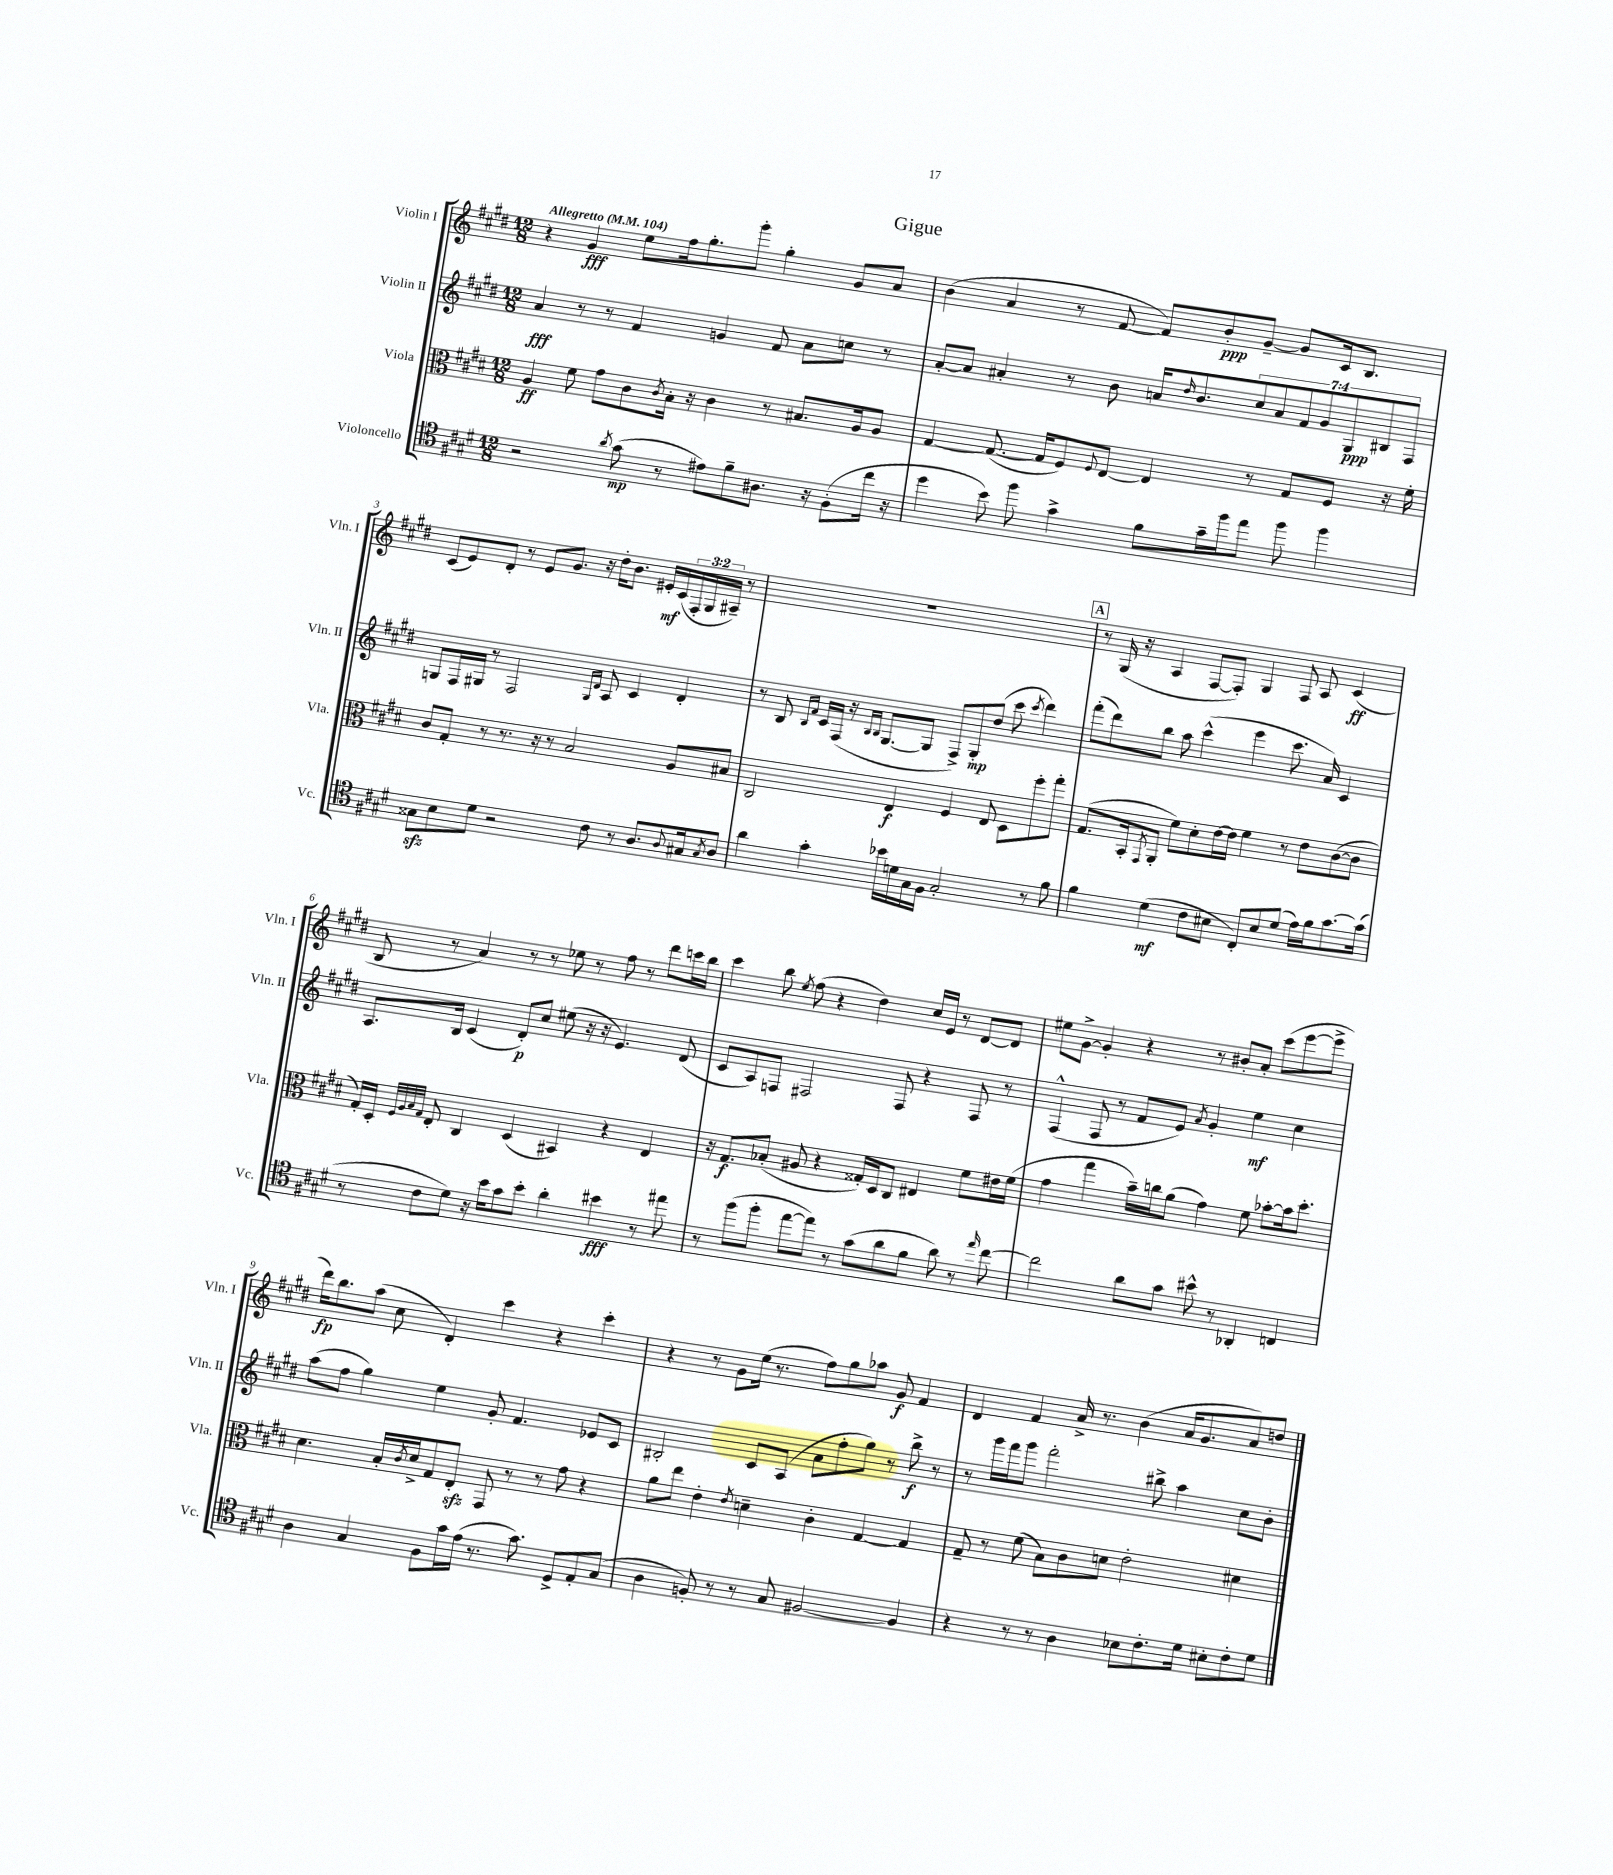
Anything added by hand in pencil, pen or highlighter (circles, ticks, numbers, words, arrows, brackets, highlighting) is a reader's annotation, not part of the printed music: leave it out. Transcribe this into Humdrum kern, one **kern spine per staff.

**kern	**dynam	**kern	**dynam	**kern	**dynam	**kern	**dynam
*part4	*part4	*part3	*part3	*part2	*part2	*part1	*part1
*staff4	*staff4	*staff3	*staff3	*staff2	*staff2	*staff1	*staff1
*I"Violoncello	*	*I"Viola	*	*I"Violin II	*	*I"Violin I	*
*I'Vc.	*	*I'Vla.	*	*I'Vln. II	*	*I'Vln. I	*
*clefC4	*	*clefC3	*	*clefG2	*	*clefG2	*
*k[f#c#g#d#]	*	*k[f#c#g#d#]	*	*k[f#c#g#d#]	*	*k[f#c#g#d#]	*
*M12/8	*	*M12/8	*	*M12/8	*	*M12/8	*
*MM104	*	*MM104	*	*MM104	*	*MM104	*
=1	=1	=1	=1	=1	=1	=1	=1
!	!	!	!	!	!	!LO:TX:a:B:t=Allegretto	!
2r	.	4A/	ff	4a/	fff	4r	.
.	.	8f#\	.	8r	.	4g#/	fff
.	.	8g#\L	.	8r	.	.	.
8qa/	.	.	.	.	.	.	.
(8g#\	mp	8c#\	.	4f#/	.	8ee\L	.
.	.	8qc#/	.	.	.	.	.
8r	.	16B'\Jk	.	.	.	16ff#\k	.
.	.	16r	.	.	.	8.gg#'\	.
8e#X\L)	.	4c#\	.	4gn/	.	.	.
8f#~\	.	.	.	.	.	8ggg#'\J	.
8.A#X\J	.	8r	.	8f#/	.	4gg#'\	.
.	.	8.B#X/L	.	8a\L	.	.	.
16r	.	.	.	.	.	.	.
(8F#'\L	.	.	.	8ccn\J	.	8g#/L	.
.	.	16A/k	.	.	.	.	.
16cc#\Jk	.	8A/J	.	8r	.	8a/J	.
16r	.	.	.	.	.	.	.
=2	=2	=2	=2	=2	=2	=2	=2
4dd#\	.	[4G#/	.	[8a'/L	.	(4b\	.
.	.	.	.	8a/J]	.	.	.
8b\)	.	(8.G#/_	.	4a#X'/	.	4a/	.
8ff#\	.	.	.	.	.	.	.
.	.	16G#/KL]	.	.	.	.	.
4g#^\	.	8F#/)	.	8r	.	8r	.
.	.	8qqF#/	.	.	.	.	.
.	.	[8E/J	.	8b\	.	[8f#/	.
8f#\L	.	4E/]	.	16an/KL	.	8f#/L])	.
.	.	.	.	16qqdd#/	.	.	.
.	.	.	.	8.b/	.	.	.
16g#~\L	.	.	.	.	.	8b'/	ppp
16ff#\J	.	.	.	.	.	.	.
8ee\J	.	8r	.	14cc#/	.	[8g#~/J	.
.	.	.	.	14a/	.	.	.
8ff#\	.	8G#/L	.	.	.	8g#/L]	.
.	.	.	.	14f#/	.	.	.
.	.	.	.	14g#/	.	.	.
4ff#\	.	8F#/J	.	.	.	16c#/k	.
.	.	.	.	14G#/	ppp	.	.
.	.	.	.	.	.	8.B/J	.
.	.	.	.	14B#X/	.	.	.
.	.	16r	.	.	.	.	.
.	.	.	.	14F#/J	.	.	.
.	.	16f#'\	.	.	.	.	.
!!LO:LB:g=z
=3	=3	=3	=3	=3	=3	=3	=3
8G##Xzz\L	.	8c#/L	.	8Gn/L	.	(8c#/L	.
8B\	.	8G#'/J	.	16F#/L	.	8e/)	.
.	.	.	.	16G#X/JJ	.	.	.
8d#\J	.	8r	.	8r	.	8d#'/J	.
2r	.	8.r	.	2F#/	.	8r	.
.	.	.	.	.	.	8e/L	.
.	.	16r	.	.	.	.	.
.	.	8r	.	.	.	8.g#/J	.
.	.	2B/	.	.	.	.	.
.	.	.	.	.	.	16r	.
.	.	.	.	16qqG#/LL	.	.	.
.	.	.	.	16qqd#/JJ	.	.	.
8c#\	.	.	.	8A/	.	16dd#'\KL	.
.	.	.	.	.	.	8.b\J	.
8r	.	.	.	4c#/	.	.	.
8.A/L	.	.	.	.	.	16e#X'/LL	mf
.	.	.	.	.	.	(16c#/	.
.	.	8A/L	.	4d#'/	.	24F#'/	.
.	.	.	.	.	.	24G#/	.
8qqA/	.	.	.	.	.	.	.
16G#X/k	.	.	.	.	.	.	.
.	.	.	.	.	.	24A#X~/JJ)	.
8qG#/	.	.	.	.	.	.	.
8A/J	.	8B#X/J	.	.	.	8r	.
=4	=4	=4	=4	=4	=4	=4	=4
4a\	.	2C#/	.	8r	.	1.r	.
.	.	.	.	8B/	.	.	.
.	.	.	.	16qqB/LL	.	.	.
.	.	.	.	16qqf#/JJ	.	.	.
4g#'\	.	.	.	16c#/LL	.	.	.
.	.	.	.	(16F#/JJ	.	.	.
.	.	.	.	16r	.	.	.
.	.	.	.	16qqB/LL	.	.	.
.	.	.	.	16qqB/JJ	.	.	.
.	.	.	.	[8.G#/L	.	.	.
16b-X\LL	.	4E/	f	.	.	.	.
16dn\	.	.	.	.	.	.	.
16G#\	.	.	.	8G#/J]	.	.	.
16F#\JJ	.	.	.	.	.	.	.
2G#'/	.	4F#/	.	8F#^/L)	.	.	.
.	.	.	.	8G#'/	mp	.	.
.	.	8E/	.	(8dd#/J	.	.	.
.	.	8D#\L	.	8ccc#\	.	.	.
.	.	.	.	8qccc#/	.	.	.
8r	.	8ff#'\	.	4ddd#\)	.	.	.
8f#\	.	8gg#'\J	.	.	.	.	.
!!LO:REH:place=s1:t=A
=5	=5	=5	=5	=5	=5	=5	=5
4f#\	.	(8.G#/L	.	(8fff#'\L	.	8r	.
.	.	.	.	8ddd#\)	.	(16G#/	.
.	.	16BB'/k	.	.	.	16r	.
.	.	8qGG#/	.	.	.	.	.
(4d#\	mf	8AA'/J	.	8bb\J	.	4A/	.
.	.	8f#\L)	.	8aa\	.	.	.
8c#\L	.	8d#'\	.	(4ccc#^^\	.	[8F#/L	.
8B#X\J	.	[16e\L	.	.	.	8F#'/J])	.
.	.	16e\JJ]	.	.	.	.	.
8C#'/L)	.	4f#\	.	4eee\	.	4G#/	.
8B#/	.	.	.	.	.	.	.
(8d#/J	.	8r	.	8.ccc#\	.	8F#/	.
16e\LL)	.	8e\L	.	.	.	8A/	.
16f#\J	.	.	.	16a/)	.	.	.
[8.g#\	.	([8c#\	.	4c#/	.	(4c#/	ff
.	.	8c#\J]	.	.	.	.	.
(16g#\Jk]	.	.	.	.	.	.	.
!!LO:LB:g=z
=6	=6	=6	=6	=6	=6	=6	=6
8r	.	16G#'/LL)	.	8.A/L	.	8B/	.
.	.	16D#'/JJ	.	.	.	.	.
.	.	32qqF#/LLL	.	.	.	.	.
.	.	32qqA/	.	.	.	.	.
.	.	32qqB/	.	.	.	.	.
.	.	32qqG#/JJJ	.	.	.	.	.
8c#\L	.	8E'/	.	.	.	8r	.
.	.	.	.	16B/Jk	.	.	.
8d#\J)	.	4C#/	.	(4c#/	.	4a/)	.
16r	.	.	.	.	.	.	.
16b\KL	.	.	.	.	.	.	.
8g#\	.	(4D#/	.	8d#'/L)	p	8r	.
8b'\J	.	.	.	8cc#/J	.	8r	.
4a'\	.	4BB#X/)	.	(8ee#X\	.	8ee-X\	.
.	.	.	.	16r	.	8r	.
.	.	.	.	16r	.	.	.
4b#X\	fff	4r	.	4.e/)	.	8ff#\	.
.	.	.	.	.	.	8r	.
8r	.	4E/	.	.	.	8ddd#\L	.
8ee#X\	.	.	.	(8d#/	.	16cccn\L	.
.	.	.	.	.	.	16bb\JJ	.
=7	=7	=7	=7	=7	=7	=7	=7
8r	.	16r	.	8c#/L	.	4ccc#\	.
.	.	8.G#/L	f	.	.	.	.
(8ff#\L	.	.	.	8A/)	.	.	.
8ff#'\J	.	(8B-X'/J	.	8Fn/J	.	8bb\	.
.	.	.	.	.	.	8qee/	.
[8ee\L	.	8A#X/	.	2F#X/	.	(8ff#\	.
8ee\J])	.	4r	.	.	.	4r	.
8r	.	.	.	.	.	.	.
(8g#\L	.	16G##X'/LL)	.	.	.	4dd#\)	.
.	.	16D#/J	.	.	.	.	.
8a\	.	8C#/J	.	8F#/	.	.	.
8f#\J	.	4E#X/	.	4r	.	16cc#/LL	.
.	.	.	.	.	.	16e/JJ	.
8a\)	.	.	.	.	.	8r	.
8r	.	8f#\L	.	8F#/	.	[8d#/L	.
16qqee/	.	.	.	.	.	.	.
[8cc#\	.	16e#X\L	.	8r	.	8d#/J]	.
.	.	(16f#\JJ	.	.	.	.	.
=8	=8	=8	=8	=8	=8	=8	=8
2cc#\]	.	4g#\	.	(4F#^^/	.	8ee#X\L	.
.	.	.	.	.	.	[8g#^\J	.
.	.	4gg#\	.	8F#/	.	4g#'/]	.
.	.	.	.	8r	.	.	.
8a\L	.	16b~\LL)	.	8f#/L	.	4r	.
.	.	16ccn\J	.	.	.	.	.
8g#\J	.	(8a\J	.	8e/J)	.	.	.
.	.	.	.	8qa/	.	.	.
8b#X^^\	.	4g#\)	.	4g#'/	.	8r	.
8r	.	.	.	.	.	8b#X'/L	.
4AA-X'/	.	8f#\	.	4ee\	mf	8a'/J	.
.	.	[8b-X'\L	.	.	.	(8ccc#\L	.
4Cn/	.	16b-\k]	.	4cc#\	.	[8eee\	.
.	.	8.dd#'\J	.	.	.	.	.
.	.	.	.	.	.	8eee^\J]	.
!!LO:LB:g=z
=9	=9	=9	=9	=9	=9	=9	=9
4A\	.	4.d#\	.	(8aa\L	.	16ddd#\KL)	fp
.	.	.	.	.	.	8.bb\	.
.	.	.	.	8ff#\J	.	.	.
4G#/	.	.	.	4gg#\)	.	(8aa\J	.
.	.	16B'/LL	.	.	.	8cc#\	.
.	.	8qc#/	.	.	.	.	.
.	.	16d#^/J	.	.	.	.	.
8F#\L	.	8G#/	.	4ee\	.	4d#'/)	.
16g#\L	.	8Ezz'/J	.	.	.	.	.
(16e\JJ	.	.	.	.	.	.	.
8.r	.	8GG#/	.	8g#'/	.	4ccc#\	.
.	.	8r	.	4.f#/	.	.	.
8.g#\)	.	.	.	.	.	.	.
.	.	8r	.	.	.	4r	.
8D#^/L	.	8g#\	.	.	.	.	.
8E'/	.	4r	.	8e-X/L	.	4ccc#'\	.
(8G#/J	.	.	.	8c#/J	.	.	.
=10	=10	=10	=10	=10	=10	=10	=10
4A\	.	8a\L	.	2B#X'/	.	4r	.
.	.	8ee\J	.	.	.	.	.
8Fn'/)	.	4e'\	.	.	.	8r	.
8r	.	.	.	.	.	8g#\L	.
.	.	8qe/	.	.	.	.	.
8r	.	4dn~\	.	8c#/L	.	(16ee\Jk	.
.	.	.	.	.	.	8.r	.
8G#/	.	.	.	(8A/J	.	.	.
[2F#X/	.	4c#'\	.	8a\L	.	8ff#\L)	.
.	.	.	.	8ff#'\	.	8gg#\	.
.	.	[4G#/	.	8gg#\J)	.	8aa-X\J	.
.	.	.	.	8r	.	8g#/	f
4F#/]	.	4G#/]	.	8bb^\	f	4f#/	.
.	.	.	.	8r	.	.	.
=11	=11	=11	=11	=11	=11	=11	=11
4r	.	8G#~/	.	8r	.	4d#/	.
.	.	8r	.	16ggg#\LL	.	.	.
.	.	.	.	16fff#\J	.	.	.
8r	.	(8f#\	.	8ggg#\J	.	4f#/	.
8r	.	8B\L)	.	2fff#'\	.	.	.
4A\	.	8c#\	.	.	.	16a^/	.
.	.	.	.	.	.	8.r	.
.	.	8dn\J	.	.	.	.	.
8B-X\L	.	2e'\	.	.	.	(4b\	.
8.c#'\	.	.	.	8bb#X^\	.	.	.
.	.	.	.	4aa\	.	16a/KL	.
16d#\Jk	.	.	.	.	.	8.g#/	.
8B#X'\L	.	.	.	.	.	.	.
8c#'\	.	4d#X\	.	8cc#\L	.	8a/)	.
8d#\J	.	.	.	8b'\J	.	8ddn/J	.
==	==	==	==	==	==	==	==
*-	*-	*-	*-	*-	*-	*-	*-
